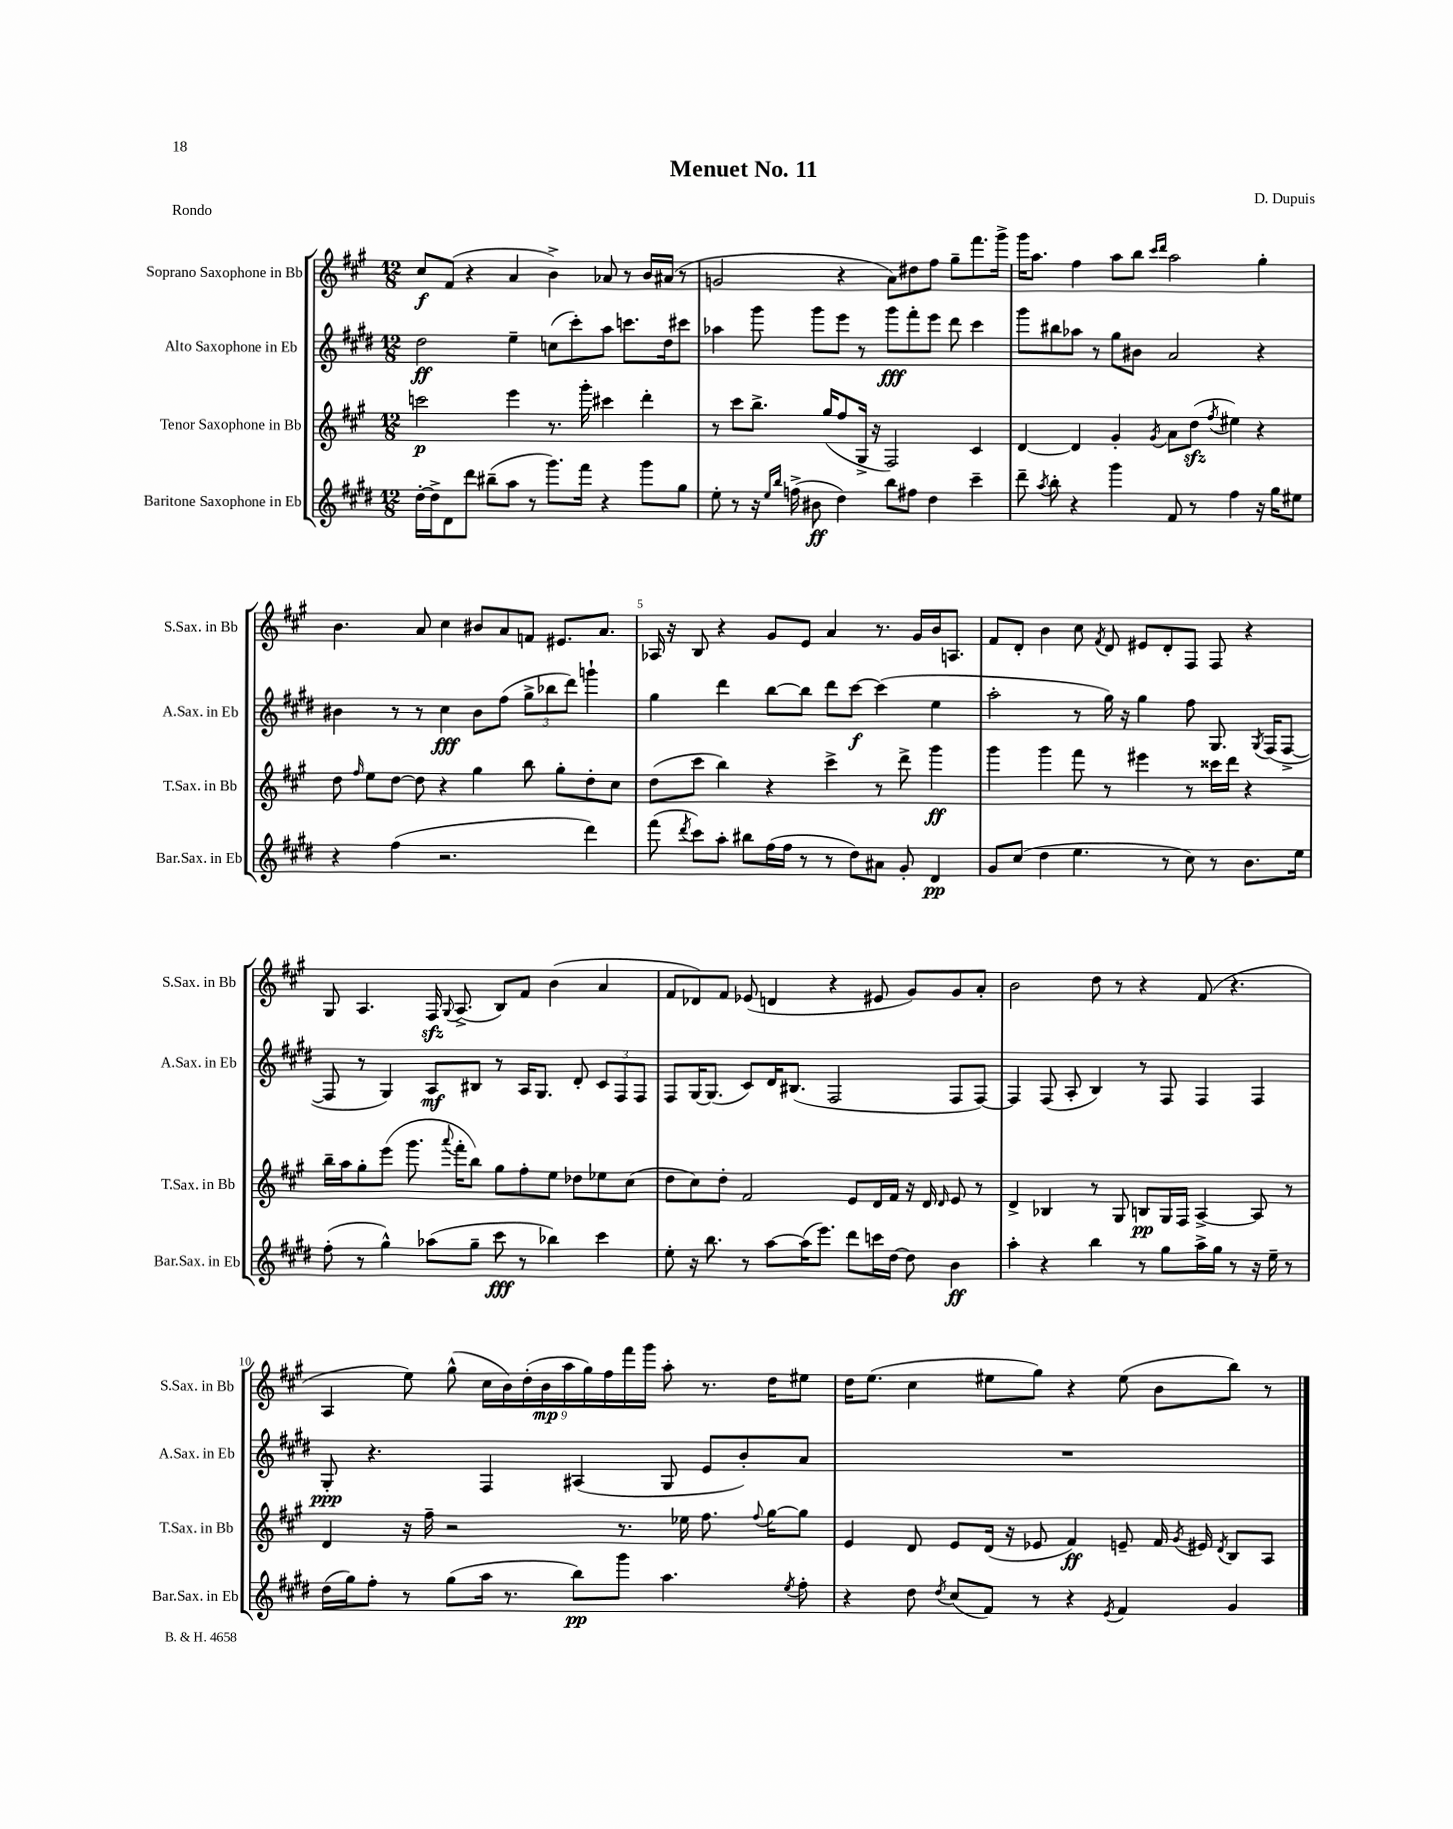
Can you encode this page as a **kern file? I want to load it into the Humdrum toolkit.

**kern	**dynam	**kern	**dynam	**kern	**dynam	**kern	**dynam
*part4	*part4	*part3	*part3	*part2	*part2	*part1	*part1
*staff4	*staff4	*staff3	*staff3	*staff2	*staff2	*staff1	*staff1
*I"Baritone Saxophone in Eb	*	*I"Tenor Saxophone in Bb	*	*I"Alto Saxophone in Eb	*	*I"Soprano Saxophone in Bb	*
*I'Bar.Sax. in Eb	*	*I'T.Sax. in Bb	*	*I'A.Sax. in Eb	*	*I'S.Sax. in Bb	*
*clefG2	*	*clefG2	*	*clefG2	*	*clefG2	*
*k[f#c#g#d#]	*	*k[f#c#g#]	*	*k[f#c#g#d#]	*	*k[f#c#g#]	*
*M12/8	*	*M12/8	*	*M12/8	*	*M12/8	*
=1	=1	=1	=1	=1	=1	=1	=1
[16dd#'\LL	.	2cccn\	p	2dd#\	ff	8cc#/L	f
16dd#^\J]	.	.	.	.	.	.	.
8d#\	.	.	.	.	.	(8f#/J	.
8ddd#\J	.	.	.	.	.	4r	.
(8bb#X~\L	.	.	.	.	.	.	.
8aa\J	.	4eee\	.	4ee~\	.	4a/	.
8r	.	.	.	.	.	.	.
8.ggg#\L)	.	8.r	.	(8ccn\L	.	4b^\)	.
.	.	.	.	8ccc#'\)	.	.	.
16fff#\Jk	.	16ggg#'\	.	.	.	.	.
4r	.	4ccc#X\	.	8aa\J	.	8a-X/	.
.	.	.	.	8.cccn\L	.	8r	.
8ggg#\L	.	4ddd'\	.	.	.	16b/LL	.
.	.	.	.	16dd#\k	.	(16a#X/JJ	.
8gg#\J	.	.	.	8ccc#X\J	.	8r	.
=2	=2	=2	=2	=2	=2	=2	=2
8ee'\	.	8r	.	4aa-X\	.	2gn/	.
8r	.	8ccc#\L	.	.	.	.	.
16r	.	8.bb^\J	.	8ggg#\	.	.	.
16qqee/LL	.	.	.	.	.	.	.
16qqbb/JJ	.	.	.	.	.	.	.
(16ffn^\	.	.	.	.	.	.	.
8b#X\	ff	.	.	8ggg#\L	.	.	.
.	.	(16gg#/KL	.	.	.	.	.
4dd#\)	.	8ff#/	.	8eee\J	.	4r	.
.	.	16G#^/Jk	.	8r	.	.	.
.	.	16r	.	.	.	.	.
8bb\L	.	2F#/)	.	8ggg#\L	fff	8a\L)	.
8ff#X\J	.	.	.	8fff#'\	.	8dd#X\	.
4dd#\	.	.	.	8eee\J	.	8ff#\J	.
.	.	.	.	8ddd#\	.	8gg#~\L	.
4ccc#~\	.	4c#/	.	4ccc#\	.	8.fff#\	.
.	.	.	.	.	.	16ggg#^\Jk	.
=3	=3	=3	=3	=3	=3	=3	=3
8ddd#~\	.	[4d/	.	8ggg#\L	.	16ggg#\KL	.
.	.	.	.	.	.	8.aa\J	.
8qaa/	.	.	.	.	.	.	.
8bb'\	.	.	.	8bb#X\	.	.	.
4r	.	4d/]	.	8aa-X\J	.	4ff#\	.
.	.	.	.	8r	.	.	.
4ggg#\	.	4g#'/	.	8gg#\L	.	8aa\L	.
.	.	.	.	8b#X\J	.	8bb\J	.
.	.	.	.	.	.	16qqccc#/LL	.
.	.	8qg#/	.	.	.	16qqddd/JJ	.
8f#/	.	8a\L	.	2a/	.	2aa\	.
8r	.	(8ddzz\J	.	.	.	.	.
.	.	8qff#/	.	.	.	.	.
4ff#\	.	4ee#X\)	.	.	.	.	.
16r	.	4r	.	4r	.	4gg#'\	.
16gg#\KL	.	.	.	.	.	.	.
8ee#X\J	.	.	.	.	.	.	.
!!LO:LB:g=z
=4	=4	=4	=4	=4	=4	=4	=4
4r	.	8dd\	.	4b#X\	.	4.b\	.
.	.	16qqff#/	.	.	.	.	.
.	.	8ee\L	.	.	.	.	.
(4ff#\	.	[8dd\J	.	8r	.	.	.
.	.	8dd\]	.	8r	.	8a/	.
2.r	.	4r	.	4cc#\	fff	4cc#\	.
.	.	4gg#\	.	8b#\L	.	8b#X/L	.
.	.	.	.	(8ff#\J	.	8a/	.
.	.	8bb\	.	12gg#^\L	.	8fn/J	.
.	.	.	.	12bb-X\	.	.	.
.	.	8gg#'\L	.	.	.	8.e#X/L	.
.	.	.	.	12ddd#\J)	.	.	.
4ddd#\)	.	8dd'\	.	4gggn`\	.	.	.
.	.	.	.	.	.	8.a/J	.
.	.	8cc#\J	.	.	.	.	.
=5	=5	=5	=5	=5	=5	=5	=5
(8fff#\	.	(8dd\L	.	4gg#\	.	16A-X/	.
.	.	.	.	.	.	16r	.
8qddd#/	.	.	.	.	.	.	.
8ccc#\L)	.	8ccc#\J	.	.	.	8B/	.
8aa'\J	.	4bb\)	.	4ddd#\	.	4r	.
8bb#X\L	.	.	.	.	.	.	.
(16ff#\L	.	4r	.	[8bb\L	.	8g#/L	.
16ff#\JJ	.	.	.	.	.	.	.
8r	.	.	.	8bb\J]	.	8e/J	.
8r	.	4ccc#^\	.	8ddd#\L	.	4a/	.
8dd#\L)	.	.	.	[8ccc#\J	f	.	.
8a#X\J	.	8r	.	(4ccc#\]	.	8.r	.
8g#'/	.	8ddd^\	.	.	.	.	.
.	.	.	.	.	.	16g#/LL	.
4d#/	pp	4ggg#\	ff	4ee\	.	16b/J	.
.	.	.	.	.	.	8.An/J	.
=6	=6	=6	=6	=6	=6	=6	=6
8g#/L	.	4ggg#\	.	2aa'\	.	8f#/L	.
(8cc#/J	.	.	.	.	.	8d'/J	.
4dd#\	.	4ggg#\	.	.	.	4b\	.
4.ee\	.	8fff#\	.	8r	.	8cc#\	.
.	.	.	.	.	.	8qf#/	.
.	.	8r	.	16gg#\)	.	8d/	.
.	.	.	.	16r	.	.	.
.	.	4eee#X\	.	4gg#\	.	8e#X/L	.
8r	.	.	.	.	.	8d'/	.
8cc#\)	.	8r	.	8ff#\	.	8F#/J	.
8r	.	16ccc##X\LL	.	8.G#/	.	8F#/	.
.	.	16ddd\JJ	.	.	.	.	.
8.b\L	.	4r	.	.	.	4r	.
.	.	.	.	8qG#/	.	.	.
.	.	.	.	(16F#/KL	.	.	.
.	.	.	.	[8F#^/J	.	.	.
16ee\Jk	.	.	.	.	.	.	.
!!LO:LB:g=z
=7	=7	=7	=7	=7	=7	=7	=7
(8ff#'\	.	16bb~\LL	.	8F#/]	.	8G#/	.
.	.	16aa\J	.	.	.	.	.
8r	.	8gg#'\	.	8r	.	4.A/	.
4gg#^^\)	.	(8eee\J	.	4G#/)	.	.	.
.	.	8.ggg#\	.	.	.	.	.
(8aa-X\L	.	.	.	8A/L	mf	16F#zz/	.
.	.	8qqaaa/	.	.	.	8qqG#/	.
.	.	16fff#'\KL	.	.	.	(8.A^/	.
8gg#~\J	.	8bb\J)	.	8B#X/J	.	.	.
8ccc#\	fff	8gg#\L	.	8r	.	8B/L)	.
8r	.	8ff#'\	.	16A/KL	.	8f#/J	.
.	.	.	.	8.G#/J	.	.	.
4bb-X\)	.	8ee\J	.	.	.	(4b\	.
.	.	8dd-X\L	.	8d#'/	.	.	.
4ccc#\	.	8ee-X\	.	12c#/L	.	4a/	.
.	.	.	.	12F#/	.	.	.
.	.	(8cc#\J	.	.	.	.	.
.	.	.	.	12F#/J	.	.	.
=8	=8	=8	=8	=8	=8	=8	=8
8ee'\	.	8dd\L	.	8F#/L	.	8f#/L	.
16r	.	8cc#\)	.	[16G#/K	.	8d-X/)	.
8.bb\	.	.	.	(8.G#/J]	.	.	.
.	.	8dd'\J	.	.	.	8f#/J	.
8r	.	2f#/	.	8c#/L)	.	(8e-X/	.
[8aa\L	.	.	.	16d#/K	.	4dn/	.
.	.	.	.	(8.B#X/J	.	.	.
(16aa\K]	.	.	.	.	.	.	.
8.eee\J)	.	.	.	.	.	.	.
.	.	.	.	2F#/	.	4r	.
8ddd#\L	.	8e/L	.	.	.	.	.
16cccn\L	.	16d/L	.	.	.	8e#X/	.
[16dd#\JJ	.	16f#/JJ	.	.	.	.	.
8dd#\]	.	16r	.	.	.	8g#/L)	.
.	.	16d/	.	.	.	.	.
.	.	16qqd/	.	.	.	.	.
4b\	ff	8e/	.	8F#/L	.	8g#/	.
.	.	8r	.	[8F#/J)	.	8a'/J	.
=9	=9	=9	=9	=9	=9	=9	=9
4aa'\	.	4d^/	.	4F#/]	.	2b\	.
4r	.	4B-X/	.	(8F#/	.	.	.
.	.	.	.	8A'/	.	.	.
4bb\	.	8r	.	4B/)	.	8dd\	.
.	.	8G#/	.	.	.	8r	.
8r	.	8Bn/L	pp	8r	.	4r	.
8gg#\L	.	16G#/L	.	8F#/	.	.	.
.	.	16F#/JJ	.	.	.	.	.
16aa^\L	.	[4A^/	.	4F#/	.	(8f#/	.
16gg#\JJ	.	.	.	.	.	.	.
8r	.	.	.	.	.	4.r	.
16r	.	8A/]	.	4F#/	.	.	.
16ee~\	.	.	.	.	.	.	.
8r	.	8r	.	.	.	.	.
!!LO:LB:g=z
=10	=10	=10	=10	=10	=10	=10	=10
(16dd#\LL	.	4d/	.	8G#'/	ppp	4A/	.
16gg#\J)	.	.	.	.	.	.	.
8ff#'\J	.	.	.	4.r	.	.	.
8r	.	16r	.	.	.	8ee\)	.
.	.	16ff#~\	.	.	.	.	.
(8gg#\L	.	2r	.	.	.	(8gg#^^\	.
16aa\Jk	.	.	.	4F#/	.	18cc#\LL	.
.	.	.	.	.	.	18b\)	.
8.r	.	.	.	.	.	.	.
.	.	.	.	.	.	(18dd'\	.
.	.	.	.	.	.	18b\	mp
.	.	.	.	.	.	18aa\	.
8bb\L)	pp	.	.	(4A#X/	.	.	.
.	.	.	.	.	.	18gg#\)	.
.	.	.	.	.	.	18ff#\	.
8ggg#\J	.	8.r	.	.	.	.	.
.	.	.	.	.	.	18fff#\	.
.	.	.	.	.	.	18ggg#\JJ	.
4.aa\	.	.	.	8G#/	.	8aa'\	.
.	.	16ee-X\	.	.	.	.	.
.	.	8.ff#\	.	8e/L	.	8.r	.
.	.	.	.	8b'/)	.	.	.
.	.	8qqff#/	.	.	.	.	.
.	.	[16gg#\KL	.	.	.	16dd\KL	.
8qee/	.	.	.	.	.	.	.
8ff#'\	.	8gg#\J]	.	8a/J	.	8ee#X\J	.
=11	=11	=11	=11	=11	=11	=11	=11
4r	.	4e/	.	1.r	.	16dd\KL	.
.	.	.	.	.	.	(8.ee\J	.
8dd#\	.	8d/	.	.	.	4cc#\	.
8qdd#/	.	.	.	.	.	.	.
(8cc#/L	.	8e/L	.	.	.	.	.
8f#/J)	.	(16d/Jk	.	.	.	8ee#X\L	.
.	.	16r	.	.	.	.	.
8r	.	8e-X/	.	.	.	8gg#\J)	.
4r	.	4f#/)	ff	.	.	4r	.
8qe/	.	.	.	.	.	.	.
4f#/	.	8en~/	.	.	.	(8ee#\	.
.	.	16f#/	.	.	.	8b\L	.
.	.	8qg#/	.	.	.	.	.
.	.	16e#X/	.	.	.	.	.
.	.	8qd/	.	.	.	.	.
4g#/	.	8B/L	.	.	.	8bb\J)	.
.	.	8A/J	.	.	.	8r	.
==	==	==	==	==	==	==	==
*-	*-	*-	*-	*-	*-	*-	*-
